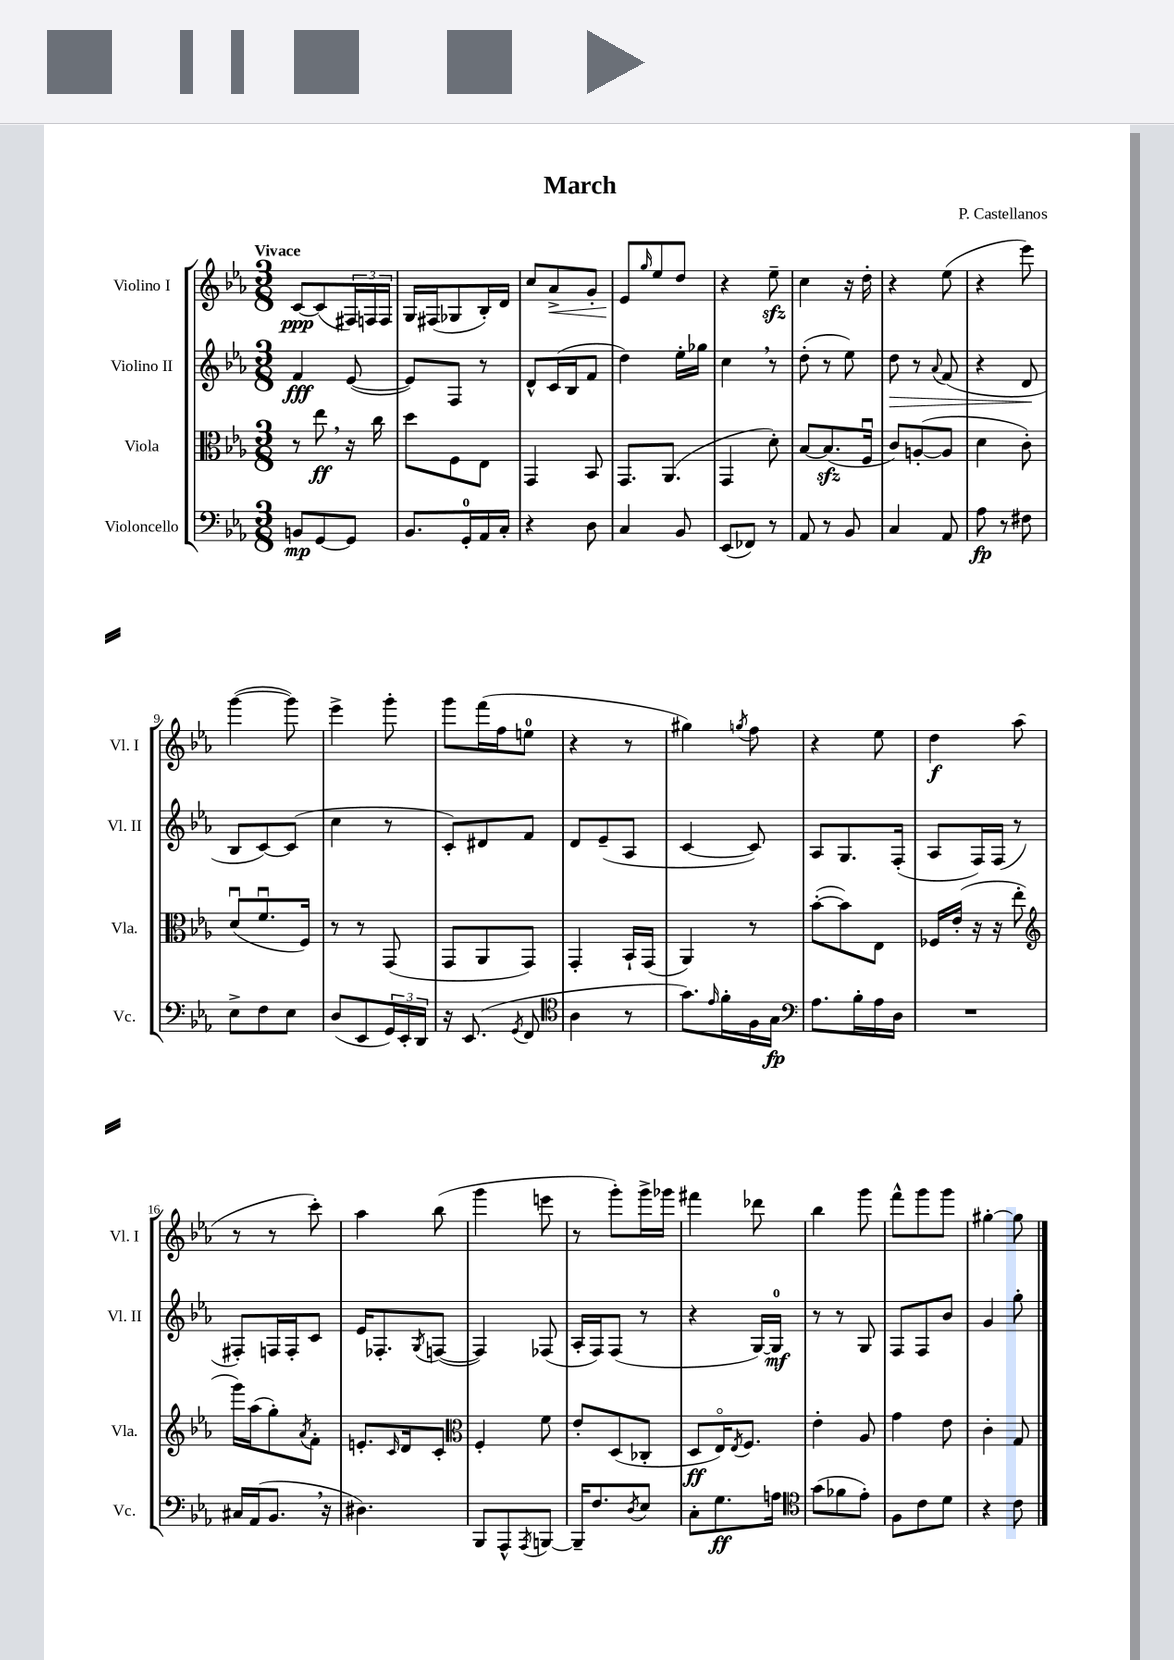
\header { title = "March" composer = "P. Castellanos" }
<<
\new StaffGroup <<
\new Staff = "s0" \with { instrumentName = "Violino I" shortInstrumentName = "Vl. I" } {
    \clef treble \key ees \major \numericTimeSignature \time 3/8 \tempo "Vivace"
    c'8~\ppp c'8( \tuplet 3/2 { fis16) f16 f16 } |
    g16 fis16( ges8 bes16-.) d'16 |
    c''8 aes'8->\< g'8-. |
    ees'8\! \grace { g''16 } ees''8 d''8 |
    r4 ees''8--\sfz |
    c''4 r16 d''16-. |
    r4 ees''8( |
    r4 ees'''8) |
    g'''4~( g'''8) |
    ees'''4-> g'''8-. |
    g'''8 f'''16( f''16 e''8-0 |
    r4 r8 |
    gis''4) \acciaccatura { g''8 } f''8 |
    r4 ees''8 |
    d''4\f aes''8( |
    r8 r8 c'''8-.) |
    aes''4 bes''8( |
    g'''4 e'''8 |
    r8 g'''8-.) g'''16-> ges'''16 |
    fis'''4 des'''8 |
    bes''4 g'''8 |
    f'''8-^ g'''8 g'''8 |
    gis''4~-. gis''8 \bar "|." |
}
\new Staff = "s1" \with { instrumentName = "Violino II" shortInstrumentName = "Vl. II" } {
    \clef treble \key ees \major \numericTimeSignature \time 3/8
    f'4\fff ees'8~( |
    ees'8) f8 r8 |
    d'8-^ c'16( bes16 f'8 |
    d''4) ees''16-. ges''16 |
    c''4 \breathe r8 |
    d''8-.( r8 ees''8) |
    d''8\> r8 \appoggiatura { aes'8 } f'8( |
    r4 d'8\! |
    bes8 c'8~) c'8( |
    c''4 r8 |
    c'8-.) dis'8 f'8 |
    d'8 ees'8--( aes8 |
    c'4~ c'8) |
    aes8 g8. f16-.( |
    aes8 f16) f16( r8 |
    fis8-.) f16 f16-. c'8 |
    ees'16 fes8.-. \acciaccatura { g8 } f8~( |
    f4) fes8( |
    aes16-. f16) f8( r8 |
    r4 g16~) g16-0\mf |
    r8 r8 g8 |
    f8 f8 bes'8 |
    g'4 g''8-. \bar "|." |
}
\new Staff = "s2" \with { instrumentName = "Viola" shortInstrumentName = "Vla." } {
    \clef alto \key ees \major \numericTimeSignature \time 3/8
    r8 ees''8\ff \breathe r16 c''16 |
    d''8 f8 ees8 |
    g,4 bes,8 |
    g,8. aes,8.( |
    g,4 d'8-.) |
    bes8~ bes8.\sfz( f16\downbow |
    c'8) a8~-.( a8 |
    d'4 c'8-.) |
    d'8\downbow( f'8.\downbow f16) |
    r8 r8 g,8( |
    g,8 aes,8 g,8) |
    g,4-. bes,16-! g,16( |
    aes,4) r8 |
    bes'8~-.( bes'8) ees8 |
    fes16 ees'16-.( r16 r16 ees''8-. |
    \clef treble g'''16) aes''16( g''8-.) \acciaccatura { aes'8 } f'8-. |
    e'8.-. \grace { c'16 } d'16 c'8-. |
    \clef alto f4-. f'8 |
    ees'8-. d8( ces8-. |
    d8\ff ees16\flageolet) \acciaccatura { ees8 } f8. |
    ees'4-. aes8 |
    g'4 ees'8 |
    c'4-. g8 \bar "|." |
}
\new Staff = "s3" \with { instrumentName = "Violoncello" shortInstrumentName = "Vc." } {
    \clef bass \key ees \major \numericTimeSignature \time 3/8
    b,8\mp g,8~ g,8 |
    bes,8. g,16-0-. aes,16 c16-. |
    r4 d8 |
    c4 bes,8 |
    ees,8( fes,8) r8 |
    aes,8 r8 bes,8 |
    c4 aes,8 |
    aes8\fp r8 fis8 |
    ees8-> f8 ees8 |
    d8( ees,8 \tuplet 3/2 { g,16) ees,16-. d,16 } |
    r16 ees,8.( \acciaccatura { g,8 } f,8 |
    \clef tenor aes4 r8 |
    g'8.) \grace { ees'16 } f'16-. f16 g16\fp |
    \clef bass aes8. bes16-. aes16 d16 |
    R4. |
    cis16 aes,16( bes,8. \breathe r16 |
    dis4.) |
    bes,,8 aes,,8-^ \acciaccatura { aes,,8 } b,,8~ |
    b,,16-- f8. \acciaccatura { d8 } ees8 |
    c8-. g8.\ff a16 |
    \clef tenor g'8( fes'8 ees'8-.) |
    f8 c'8 d'8 |
    r4 c'8 \bar "|." |
}
>>
>>
